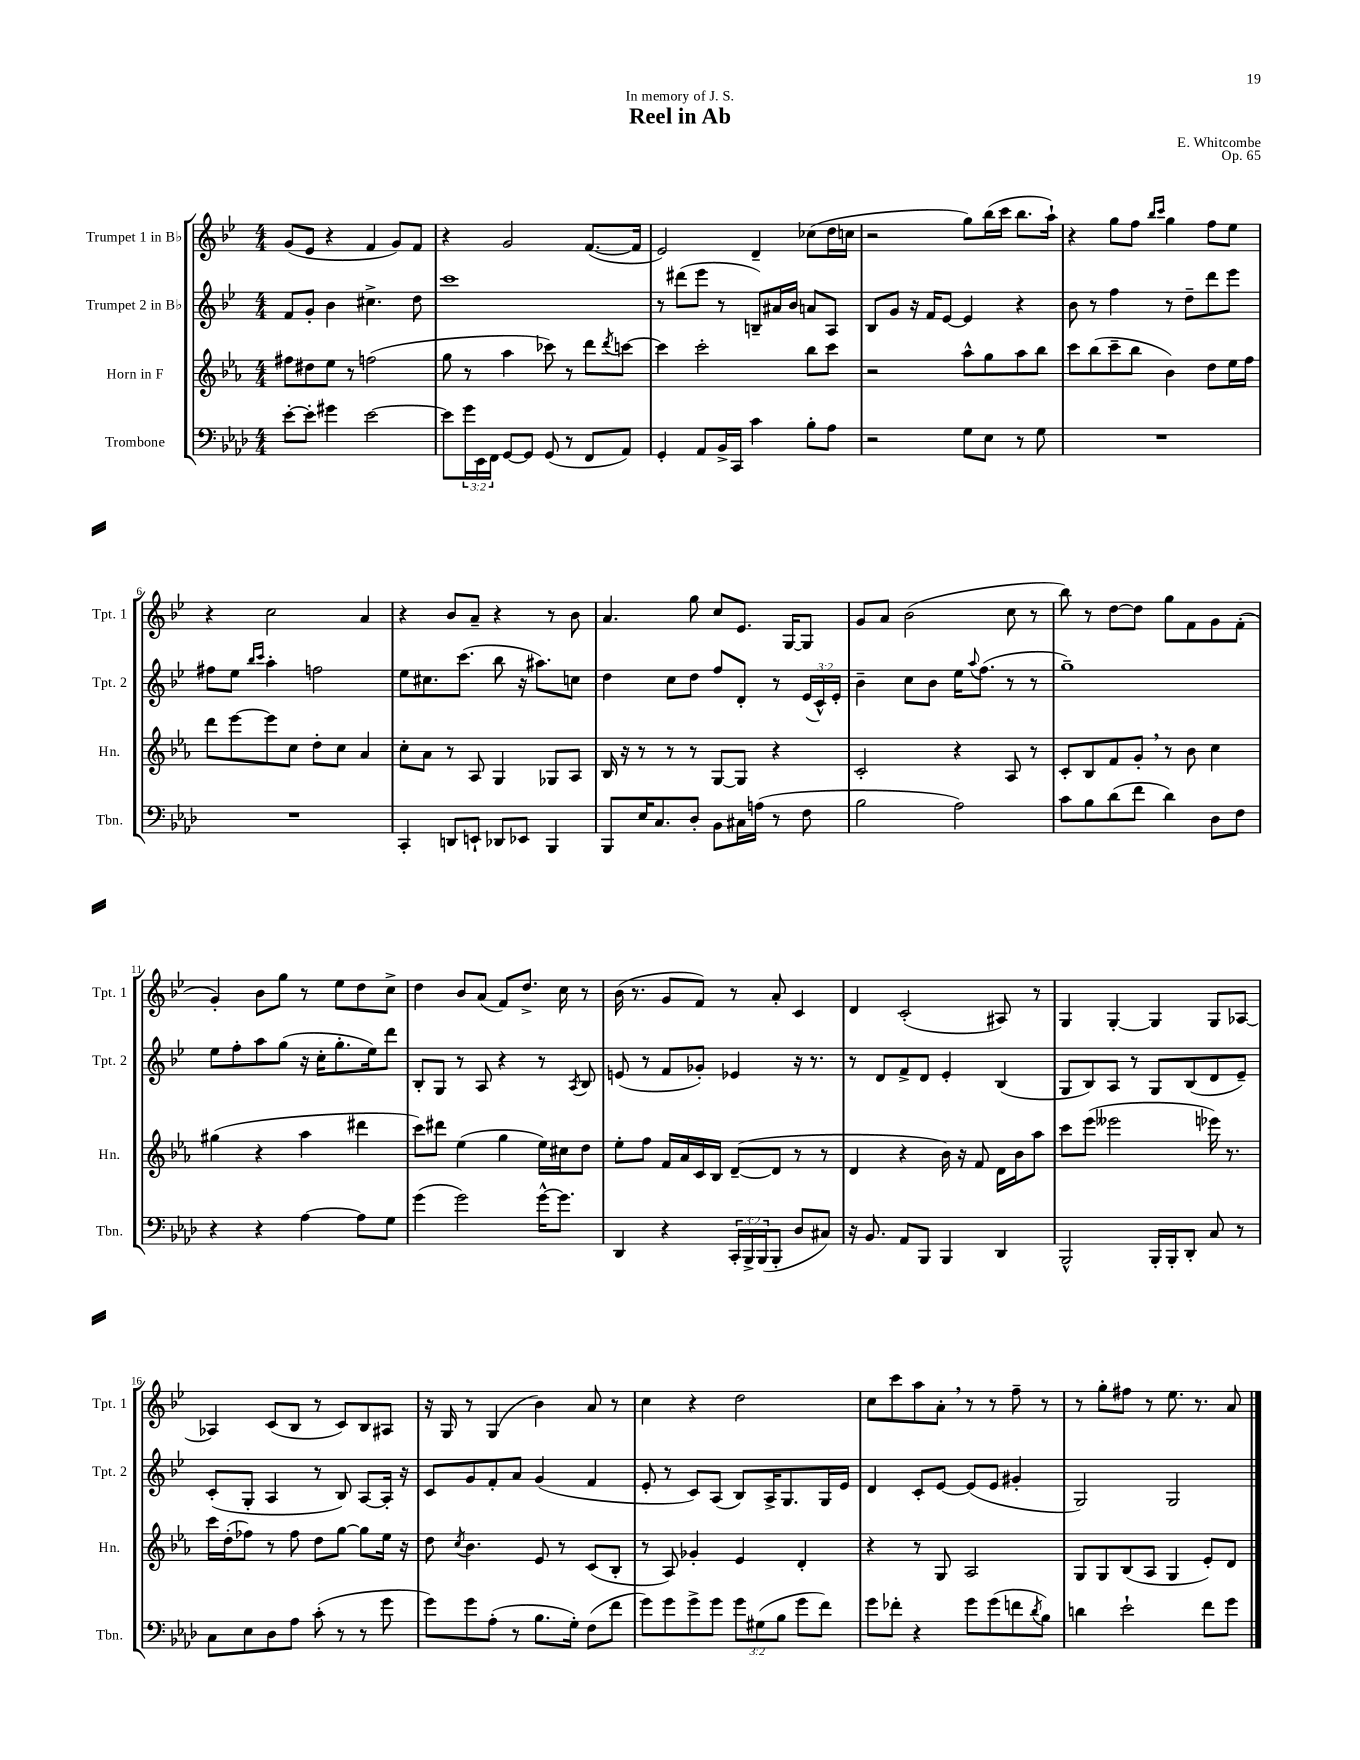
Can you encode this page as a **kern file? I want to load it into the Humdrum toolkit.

**kern	**kern	**kern	**kern
*staff4	*staff3	*staff2	*staff1
*clefF4	*clefG2	*clefG2	*clefG2
*k[b-e-a-d-]	*k[b-e-a-]	*k[b-e-]	*k[b-e-]
*M4/4	*M4/4	*M4/4	*M4/4
[8e-'\L	8ff#\L	8f/L	(8g/L
8e-'\]J	8dd#\	8g'/J	8e-/J
4g#\	8ee-\J	4b-\	4r
.	8r	.	.
[2e-\	(2ff\	4.cc#^\	4f/
.	.	.	8g/L)
.	.	8dd\	8f/J
=	=	=	=
8e-\]L	8gg\	1ccc	4r
24g\L	8r	.	.
24EE-\	.	.	.
24FF\JJ	.	.	.
[8GG/L	4aa-\	.	2g/
8GG/]J	.	.	.
(8GG/	8ccc-\)	.	.
8r	8r	.	.
8FF/L	8ddd\L	.	([8.f/L
.	8qddd/	.	.
8AA-/J)	[8ccc\J	.	.
.	.	.	16f/]Jk
=	=	=	=
4GG'/	4ccc\]	8r	2e-/)
.	.	(8ddd#\L	.
8AA-/L	2ccc'\	8eee-\J	.
16BB-^/L	.	8r	.
16CC/JJ	.	.	.
4c\	.	8B~/L)	4d~/
.	.	16a#/L	.
.	.	16b-/JJ	.
8B-'\L	8bb-\L	8a/L	(8cc-\L
8A-\J	8ccc\J	8A/J	16dd\L
.	.	.	16cc\JJ
=	=	=	=
2r	2r	8B-/L	2r
.	.	8g/J	.
.	.	16r	.
.	.	16f/LK	.
.	.	[8e-/J	.
8G\L	8aa-^^\L	4e-/]	8gg\L)
8E-\J	8gg\	.	(16bb-\L
.	.	.	16ccc\JJ
8r	8aa-\	4r	8.bb-\L
8G\	8bb-\J	.	.
.	.	.	16aa`\Jk)
=	=	=	=
1r	8ccc\L	8b-\	4r
.	(8bb-\	8r	.
.	8ccc~\	4ff\	8gg\L
.	8bb-\J	.	8ff\J
.	.	.	16qqbb-/LL
.	.	.	16qqccc/JJ
.	4b-\)	8r	4gg\
.	.	8dd~\L	.
.	8dd\L	8ddd\	8ff\L
.	16ee-\L	8eee-\J	8ee-\J
.	16ff\JJ	.	.
=	=	=	=
1r	8ddd\L	8ff#\L	4r
.	[8eee-\	8ee-\J	.
.	.	16qqbb-/LL	.
.	.	16qqccc/JJ	.
.	8eee-\]	4aa'\	2cc\
.	8cc\J	.	.
.	8dd'\L	2ff\	.
.	8cc\J	.	.
.	4a-/	.	4a/
=	=	=	=
4CC'/	8cc'\L	8ee-\L	4r
.	8a-\J	8.cc#\	.
8DD/L	8r	.	8b-/L
.	.	(8.ccc\J	.
8EE`/J	8A-/	.	8a~/J
8DD-/L	4G/	8bb-\	4r
8EE-/J	.	16r	.
.	.	8.aa#\L)	.
4BBB-/	8G-/L	.	8r
.	8A-/J	8cc\J	8b-\
=	=	=	=
8BBB-/L	16B-/	4dd\	4.a/
.	16r	.	.
16E-/K	8r	.	.
8.C/	.	.	.
.	8r	8cc\L	.
8D-'/J	8r	8dd\J	8gg\
8BB-\L	[8G/L	8ff/L	8cc/L
16C#\L	8G/]J	8d'/J	8.e-/J
(16A\JJ	.	.	.
8r	4r	8r	.
.	.	.	[16G/LK
8F\	.	(24e-/LL	8G/]J
.	.	24c^^/)	.
.	.	24e-'/JJ	.
=	=	=	=
2B-\	2c'/	4b-~\	8g/L
.	.	.	8a/J
.	.	8cc\L	(2b-\
.	.	8b-\J	.
2A-\)	4r	16ee-\LK	.
.	.	8qqaa/	.
.	.	(8.ff\J	.
.	8A-/	8r	8cc\
.	8r	8r	8r
=	=	=	=
8c\L	8c'/L	1gg~)	8bb-\)
8B-\	8B-/	.	8r
(8d-\	8f/	.	[8dd\L
8f\J	8g'/J	.	8dd\]J
4d-\)	8r	.	8gg\L
.	8b-\	.	8f\
8D-\L	4cc\	.	8g\
8F\J	.	.	(8f'\J
=	=	=	=
4r	(4gg#\	8ee-\L	4g'/)
.	.	8ff'\	.
4r	4r	8aa\	8b-\L
.	.	(8gg\J	8gg\J
[4A-\	4aa-\	16r	8r
.	.	16cc'\LK	.
.	.	8.gg'\	8ee-\L
8A-\]L	4ddd#\	.	8dd\
.	.	16ee-\k)	.
8G\J	.	8ddd\J	8cc^\J
=	=	=	=
(4g\	8ccc\L)	8B-'/L	4dd\
.	8ddd#\J	8G/J	.
2g\)	(4ee-\	8r	8b-/L
.	.	8A/	(8a/J
.	4gg\	4r	8f/L)
.	.	.	8.dd^/J
[16g^^\LK	16ee-\LL)	8r	.
8.g\]J	16cc#\J	.	16cc\
.	.	8qA/	.
.	8dd\J	8B-/	8r
=	=	=	=
4DD-/	8ee-'\L	(8e/	(16b-\
.	.	.	8.r
.	8ff\J	8r	.
4r	16f/LL	8f/L	8g/L
.	16a-/	.	.
.	16c/	8g-'/J)	8f/J)
.	16B-/JJ	.	.
24CC'/LL	([8d~/L	4e-/	8r
24BBB-^/	.	.	.
(24BBB-/J	.	.	.
8BBB-'/J	8d/]J	.	8a'/
8D-/L	8r	16r	4c/
.	.	8.r	.
8C#/J)	8r	.	.
=	=	=	=
16r	4d/	8r	4d/
8.BB-/	.	.	.
.	.	8d/L	.
8AA-/L	4r	8f^/	(2c'/
8BBB-/J	.	8d/J	.
4BBB-/	16b-\)	4e-'/	.
.	16r	.	.
.	8f/	.	.
4DD-/	16d\LL	(4B-/	8A#/)
.	16b-\J	.	.
.	8aa-\J	.	8r
=	=	=	=
2BBB-^^/	8ccc\L	8G/L	4G/
.	(8eee-\J	8B-/)	.
.	2eee--\	8A/J	[4G'/
.	.	8r	.
16BBB-'/LL	.	8G/L	4G/]
16BBB-'/J	.	.	.
8DD-'/J	.	(8B-/	.
8C/	16eee-\)	8d/	8G/L
.	8.r	.	.
8r	.	8e-~/J)	[8A-/J
=	=	=	=
8C\L	16ccc\LL	(8c'/L	4A-/]
.	(16dd'\J	.	.
8E-\	8ff-\J)	8G'/J	.
8D-\	8r	4A/	(8c/L
8A-\J	8ff-\	.	8B-/J
(8c'\	8dd\L	8r	8r
8r	[8gg\J	8B-/)	8c/L)
8r	8gg\]L	[8A/L	8B-/
8g\	16ee-\Jk	16A'/]Jk	8A#/J
.	16r	16r	.
=	=	=	=
8g\L)	8dd\	8c/L	16r
.	.	.	16G/
.	8qcc/	.	.
8g\	4.b-\	8g/	8r
(8A-'\J	.	8f'/	(4G/
8r	.	8a/J	.
8.B-\L	8e-/	(4g/	4b-\)
.	8r	.	.
16G'\Jk)	.	.	.
(8F\L	(8c/L	4f/	8a/
8f\J	8B-'/J	.	8r
=	=	=	=
8g\L)	8r	8e-'/	4cc\
8g\	8A-/)	8r	.
8g^\	4g-'/	8c/L)	4r
8g\J	.	(8A/J	.
12g\L	4e-/	8B-/L)	2dd\
(12G#\	.	.	.
.	.	16A^/K	.
12B-\J	.	.	.
.	.	8.G/	.
8g\L	4d'/	.	.
8f\J)	.	16G/L	.
.	.	16e-/JJ	.
=	=	=	=
8g\L	4r	4d/	8cc\L
8f-'\J	.	.	8ccc\
4r	8r	8c'/L	8aa\
.	8G/	[8e-/J	8a'\J
8g\L	2A-/	(8e-/]L	8r
(8g\	.	8e-/J	8r
8f\	.	4g#'/	8ff~\
8qd-/	.	.	.
8B-\J)	.	.	8r
=	=	=	=
4d\	8G/L	2G/)	8r
.	8G/	.	8gg'\L
2e-`\	(8B-/	.	8ff#\J
.	8A-/J	.	8r
.	4G/	2G/	8.ee-\
.	.	.	8.r
8f\L	8e-'/L)	.	.
8g\J	8d/J	.	8a/
==	==	==	==
*-	*-	*-	*-
